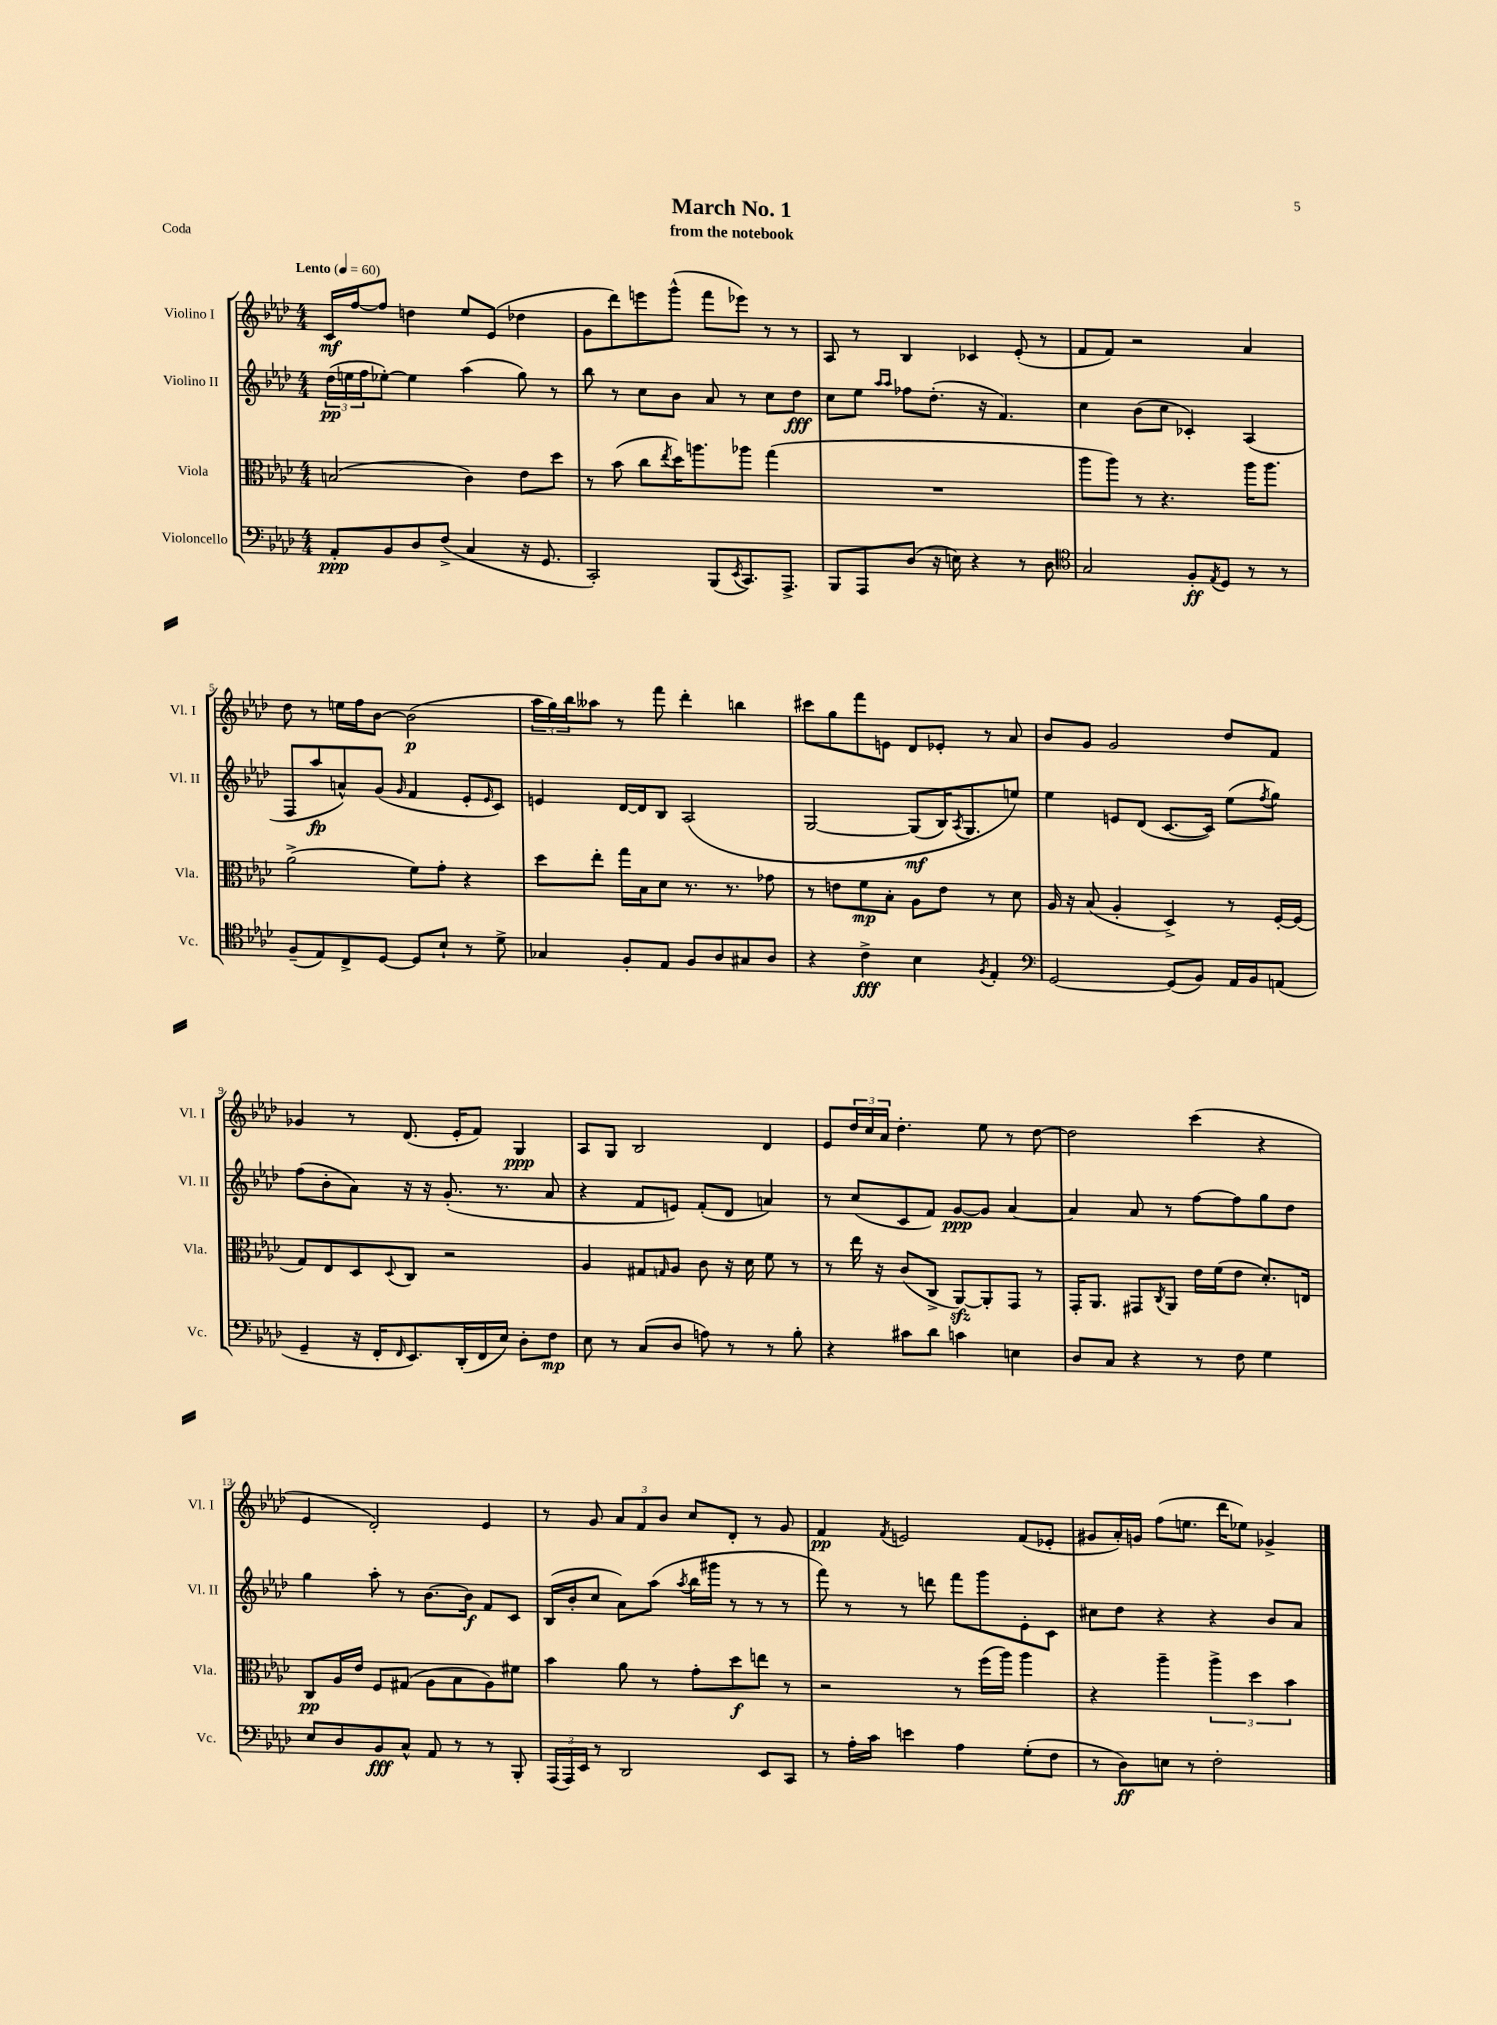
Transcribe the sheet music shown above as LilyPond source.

\header { title = "March No. 1" subtitle = "from the notebook" piece = "Coda" }
<<
\new StaffGroup <<
\new Staff = "s0" \with { instrumentName = "Violino I" shortInstrumentName = "Vl. I" } {
    \clef treble \key aes \major \numericTimeSignature \time 4/4 \tempo "Lento" 4 = 60
    c'16\mf f''16~ f''8 d''4 ees''8 ees'8( des''4 |
    g'8 des'''8) e'''8 g'''8-^( f'''8 ees'''8) r8 r8 |
    aes8 r8 bes4 ces'4 ees'8-.( r8 |
    f'8 f'8) r2 aes'4 |
    des''8 r8 e''16 f''16 bes'8~ bes'2\p( |
    \tuplet 3/2 { aes''16 g''16) bes''16 } aeses''8 r8 f'''8 des'''4-. b''4 |
    cis'''8 g''8 f'''8 e'8 des'8 ees'8-. r8 aes'8 |
    bes'8 g'8 g'2 des''8 f'8 |
    ges'4 r8 des'8.( ees'16-. f'8) g4\ppp |
    aes8 g8 bes2 des'4 |
    ees'8 \tuplet 3/2 { des''16 c''16 aes'16 } des''4.-. ees''8 r8 des''8~ |
    des''2 c'''4( r4 |
    ees'4 des'2-.) ees'4 |
    r8 g'8 \tuplet 3/2 { aes'8 f'8 bes'8 } c''8 des'8-. r8 g'8 |
    f'4\pp \acciaccatura { f'8 } e'2 f'8( ees'8-. |
    gis'8 aes'16-.) g'16 f''8( e''8. des'''16 ees''8) ges'4-> \bar "|." |
}
\new Staff = "s1" \with { instrumentName = "Violino II" shortInstrumentName = "Vl. II" } {
    \clef treble \key aes \major \numericTimeSignature \time 4/4
    \tuplet 3/2 { des''16\pp( e''16 f''16 } ees''8~-.) ees''4 aes''4( g''8) r8 |
    bes''8 r8 c''8 bes'8 aes'8 r8 c''8 des''8\fff |
    c''8 ees''8 \grace { aes''16 aes''16 } fes''8 des''8.-.( r16 f'4.) |
    c''4 bes'8( c''8 ces'4-.) aes4( |
    f8 aes''8\fp a'8-^) g'8( \grace { g'16 } f'4 ees'8-. \grace { ees'16 } c'8) |
    e'4 des'16~ des'16 bes8 aes2\( |
    g2~ g8\mf( bes16) \acciaccatura { aes8 } g8. e''8\) |
    ees''4 e'8 des'8( c'8.~ c'16) ees''8( \acciaccatura { f''8 } g''8) |
    f''8( bes'8-. aes'8) r16 r16 g'8.-.( r8. aes'8 |
    r4 f'8 e'8) f'8-.( des'8 a'4) |
    r8 c''8( c'8 f'8) g'8~\ppp g'8 aes'4~ |
    aes'4 aes'8 r8 f''8~ f''8 g''8 des''8 |
    g''4 aes''8-. r8 bes'8.~ bes'16\f f'8 c'8 |
    bes16( bes'16-. c''8 aes'8) aes''8( \acciaccatura { aes''8 } bes''16 gis'''16 r8 r8 r8 |
    f'''8) r8 r8 d'''8 f'''8 g'''8 ees'8-. c'8 |
    cis''8 des''8 r4 r4 bes'8 aes'8 \bar "|." |
}
\new Staff = "s2" \with { instrumentName = "Viola" shortInstrumentName = "Vla." } {
    \clef alto \key aes \major \numericTimeSignature \time 4/4
    b2( c'4) ees'8 des''8 |
    r8 bes'8( c''8 \acciaccatura { ees''8 } des''16) a''8. aes''8 g''4( |
    R1 |
    aes''8 aes''8) r8 r4. aes''16 aes''8. |
    aes'2->( f'8) g'8-. r4 |
    des''8 ees''8-. g''16 bes16 des'8 r8. r8. ges'8 |
    r8 e'8 f'8\mp bes8-. aes8 e'8 r8 des'8 |
    aes16 r16 bes8( aes4-. des4->) r8 f16~-. f16( |
    g8) ees8 des8 \appoggiatura { des8 } c8 r2 |
    aes4 gis8 \grace { g16 } aes8 c'8 r16 des'16 f'8 r8 |
    r8 ees''16 r16 c'8( c8-> aes,8~\sfz) aes,8-. g,8 r8 |
    g,16-. aes,8. gis,8 \acciaccatura { c8 } aes,8 ees'16 f'16( ees'8 des'8.-.) e16 |
    c8\pp aes16 ees'16 f8 gis8( aes8 bes8 aes8) fis'8 |
    bes'4 aes'8 r8 g'8-. des''8\f e''8 r8 |
    r2 r8 f''16( aes''16) aes''4 |
    r4 aes''4-- \tuplet 3/2 { aes''4-> des''4 bes'4 } \bar "|." |
}
\new Staff = "s3" \with { instrumentName = "Violoncello" shortInstrumentName = "Vc." } {
    \clef bass \key aes \major \numericTimeSignature \time 4/4
    aes,8-.\ppp bes,8 des8 f8->( c4 r16 g,8. |
    c,2-.) bes,,8( \acciaccatura { ees,8 } c,8.) aes,,8.-> |
    bes,,8 aes,,8 des8( r16 e16) r4 r8 des8 |
    \clef tenor g2 f8-.\ff \acciaccatura { ees8 } des8 r8 r8 |
    f8--( ees8) c8-> des8~ des8 bes8-! r8 des'8-> |
    ges4 f8-. ees8 f8 aes8 gis8 aes8 |
    r4 c'4->\fff bes4 \acciaccatura { f8 } ees4-. |
    \clef bass g,2~ g,8( bes,8) aes,16 bes,16 a,8( |
    g,4-- r16 f,16-. \grace { f,16 } ees,8.) des,16-.( f,16 ees16) des8-. f8\mp |
    ees8 r8 c8( des8 a8) r8 r8 bes8-. |
    r4 cis'8 des'8 c'4 e4 |
    des8 c8 r4 r8 f8 g4 |
    ees8 des8 bes,8\fff c8-^ aes,8 r8 r8 bes,,8-. |
    \tuplet 3/2 { aes,,16( aes,,16) ees,16 } r8 des,2 ees,8 c,8 |
    r8 aes16-. c'16 e'4 aes4 g8-.( f8 |
    r8 des8\ff) e8 r8 f2-. \bar "|." |
}
>>
>>
